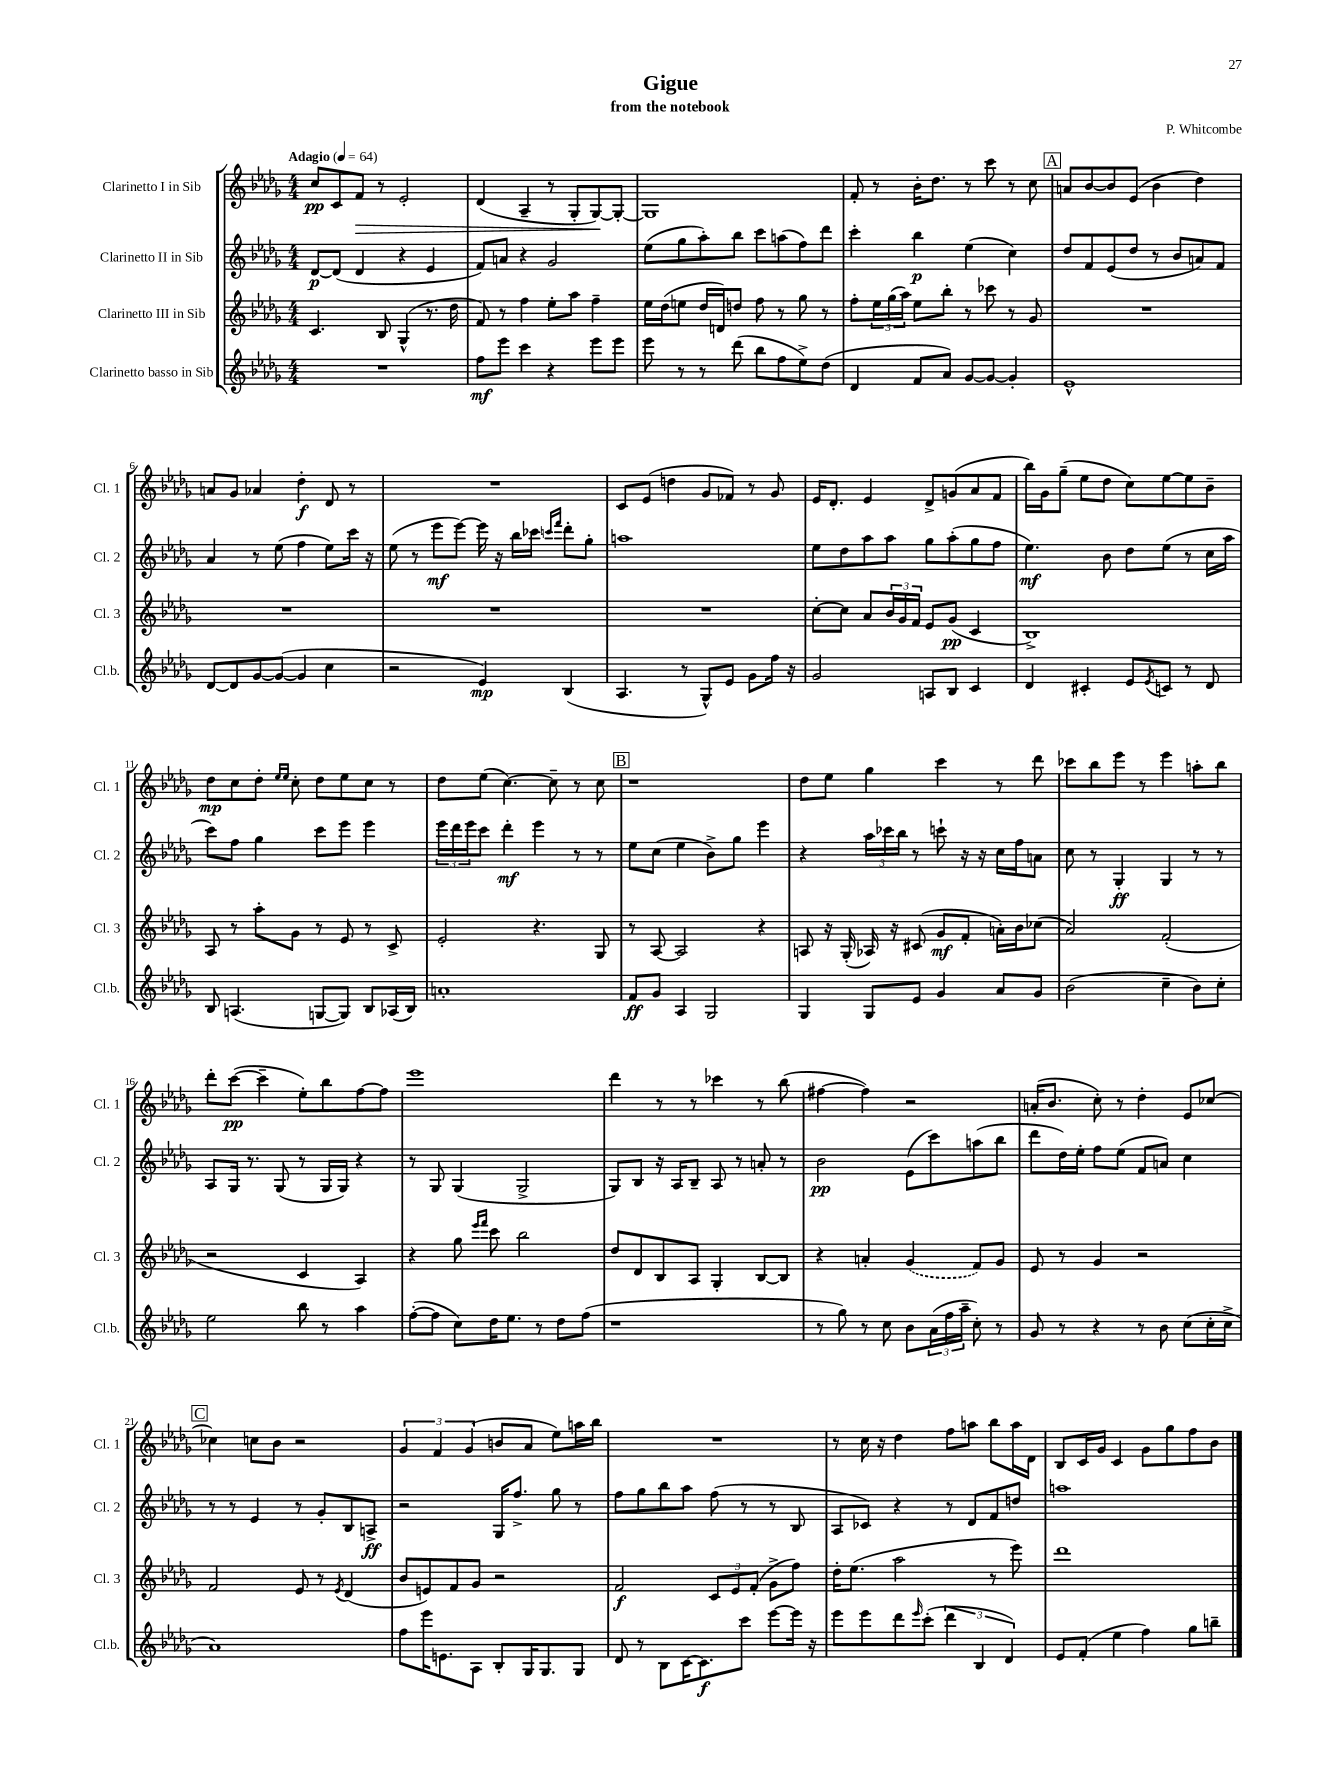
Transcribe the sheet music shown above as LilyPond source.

\header { title = "Gigue" composer = "P. Whitcombe" subtitle = "from the notebook" }
<<
\new StaffGroup <<
\new Staff = "s0" \with { instrumentName = "Clarinetto I in Sib" shortInstrumentName = "Cl. 1" } {
    \clef treble \key des \major \numericTimeSignature \time 4/4 \tempo "Adagio" 4 = 64
    c''8\pp c'8 f'8\> r8 ees'2-. |
    des'4( aes4-- r8 ges8-. ges8~\!) ges8~-. |
    ges1 |
    f'8-. r8 bes'16-. des''8. r8 c'''8 r8 c''8 |
    \mark \markup { \box "A" } a'8 bes'8~ bes'8 ees'8( bes'4 des''4) |
    a'8 ges'8 aes'4 des''4-.\f des'8 r8 |
    R1 |
    c'8 ees'8( d''4 ges'8 fes'8) r8 ges'8 |
    ees'16 des'8.-. ees'4 des'8-> g'8( aes'8 f'8 |
    bes''16) ges'16 ges''8--( ees''8 des''8 c''8) ees''8~ ees''8 bes'8-- |
    des''8\mp c''8 des''8-. \grace { ees''16 ees''16 } c''8-. des''8 ees''8 c''8 r8 |
    des''8 ees''8( c''4.~) c''8-- r8 c''8 |
    \mark \markup { \box "B" } r1 |
    des''8 ees''8 ges''4 c'''4 r8 des'''8 |
    ces'''8 bes''8 ees'''8 r8 ees'''4 a''8-. bes''8 |
    des'''8-. c'''8~\pp( c'''4-- ees''8-.) bes''8 f''8~ f''8 |
    ees'''1 |
    des'''4 r8 r8 ces'''4 r8 bes''8( |
    fis''4~ fis''4) r2 |
    a'16-.( bes'8. c''8-.) r8 des''4-. ees'8 ces''8~ |
    \mark \markup { \box "C" } ces''4 c''8 bes'8 r2 |
    \tuplet 3/2 { ges'4 f'4 ges'4( } b'8 aes'8 ees''8) a''16 bes''16 |
    R1 |
    r8 c''16 r16 des''4 f''8 a''8 bes''8 a''16 des'16 |
    bes8 c'16 ges'16 c'4 ges'8 ges''8 f''8 bes'8 \bar "|." |
}
\new Staff = "s1" \with { instrumentName = "Clarinetto II in Sib" shortInstrumentName = "Cl. 2" } {
    \clef treble \key des \major \numericTimeSignature \time 4/4
    des'8~\p des'8( des'4 r4 ees'4 |
    f'8) a'8 r4 ges'2 |
    ees''8( ges''8 aes''8-.) bes''8 c'''8 a''8( f''8) des'''8 |
    c'''4-. bes''4\p ees''4( c''4) |
    \mark \markup { \box "A" } des''8 f'8 ees'8( des''8 r8 bes'8 a'8) f'8 |
    aes'4 r8 ees''8( f''4 ees''8) c'''16 r16 |
    ees''8( r8 ees'''8\mf ees'''8~) ees'''16 r16 bes''16 ces'''16 \grace { c'''16 f'''16 } des'''8-. ges''8-. |
    a''1 |
    ees''8 des''8 aes''8 aes''8 ges''8 aes''8-.( ges''8 f''8 |
    ees''4.\mf) bes'8 des''8 ees''8( r8 c''16 aes''16 |
    c'''8) f''8 ges''4 c'''8 ees'''8 ees'''4 |
    \tuplet 3/2 { ees'''16 des'''16 ees'''16 } c'''8 des'''4-.\mf ees'''4 r8 r8 |
    \mark \markup { \box "B" } ees''8 c''8( ees''4 bes'8->) ges''8 ees'''4 |
    r4 \tuplet 3/2 { aes''16 ces'''16 bes''16 } r8 c'''8-! r16 r16 c''16 f''16 a'8 |
    c''8 r8 ges4-.\ff ges4 r8 r8 |
    aes8 ges16 r8. ges8( r8 ges16 ges16) r4 |
    r8 ges8 ges4( ges2-> |
    ges8) bes8 r16 aes16 bes8-- aes8 r8 a'8-. r8 |
    bes'2\pp ees'8( c'''8) a''8( bes''8 |
    des'''8 des''16) ees''16-. f''8 ees''8( f'8 a'8) c''4 |
    \mark \markup { \box "C" } r8 r8 ees'4 r8 ges'8-. bes8 a8->\ff |
    r2 ges16 f''8.-> ges''8 r8 |
    f''8 ges''8 bes''8 aes''8 f''8( r8 r8 bes8 |
    aes8 ces'8) r4 r8 des'8 f'8 d''8 |
    a''1 \bar "|." |
}
\new Staff = "s2" \with { instrumentName = "Clarinetto III in Sib" shortInstrumentName = "Cl. 3" } {
    \clef treble \key des \major \numericTimeSignature \time 4/4
    c'4. bes8 ges4-^( r8. des''16 |
    f'8) r8 f''4 ees''8-. aes''8 f''4-- |
    ees''16 des''16( e''8 des''16 d'16) d''8 f''8 r8 ges''8 r8 |
    f''8-. \tuplet 3/2 { ees''16 ges''16( aes''16) } ees''8 bes''8-. r8 ces'''8 r8 ges'8 |
    \mark \markup { \box "A" } R1 |
    R1 |
    R1 |
    R1 |
    c''8~-. c''8 aes'8 \tuplet 3/2 { bes'16 ges'16 f'16 } ees'8 ges'8\pp( c'4 |
    bes1->) |
    aes8 r8 aes''8-. ges'8 r8 ees'8 r8 c'8-> |
    ees'2-. r4. ges8 |
    \mark \markup { \box "B" } r8 aes8~ aes2 r4 |
    a8 r16 ges16-.( aes16) r16 cis'8( ges'8\mf f'8-. a'16-.) bes'16 ces''8( |
    aes'2) f'2-.( |
    r2 c'4 aes4) |
    r4 ges''8 \grace { ees'''16 f'''16 } c'''8 bes''2 |
    des''8 des'8 bes8 aes8 ges4-. bes8~ bes8 |
    r4 a'4-. \once \slurDashed ges'4( f'8) ges'8 |
    ees'8 r8 ges'4 r2 |
    \mark \markup { \box "C" } f'2 ees'8 r8 \acciaccatura { ees'8 } des'4( |
    bes'8 e'8) f'8 ges'8 r2 |
    f'2\f \tuplet 3/2 { c'8 ees'8 f'8-.( } ges'8-> f''8) |
    des''16-. ees''8.( aes''2 r8 ees'''8) |
    des'''1 \bar "|." |
}
\new Staff = "s3" \with { instrumentName = "Clarinetto basso in Sib" shortInstrumentName = "Cl.b." } {
    \clef treble \key des \major \numericTimeSignature \time 4/4
    R1 |
    f''8\mf ees'''8 c'''4 r4 ees'''8 ees'''8 |
    ees'''8 r8 r8 des'''8( bes''8 f''8 ees''8->) des''8( |
    des'4 f'8 aes'8) ges'8~ ges'8~ ges'4-. |
    \mark \markup { \box "A" } ees'1-^ |
    des'8~ des'8 ges'8~ ges'8~( ges'4 c''4 |
    r2 ees'4\mp) bes4( |
    aes4. r8 ges8-^) ees'8 ges'8 f''16 r16 |
    ges'2 a8 bes8 c'4 |
    des'4 cis'4-. ees'8 \acciaccatura { ees'8 } c'8 r8 des'8 |
    bes8 a4.( g8~ g8) bes8 aes16( bes16) |
    a'1-. |
    \mark \markup { \box "B" } f'8\ff ges'8 aes4 ges2 |
    ges4 ges8 ees'8 ges'4 aes'8 ges'8 |
    bes'2( c''4-- bes'8) c''8-. |
    ees''2 bes''8 r8 aes''4 |
    f''8~-.( f''8 c''8) des''16 ees''8. r8 des''8 f''8( |
    r1 |
    r8 ges''8) r8 c''8 bes'8 \tuplet 3/2 { aes'16( f''16 aes''16-- } c''8-.) r8 |
    ges'8 r8 r4 r8 bes'8 c''8( c''16-. c''16-> |
    \mark \markup { \box "C" } aes'1) |
    f''8 ees'''16 e'8. aes8 bes8-. ges16 ges8. ges8 |
    des'8 r8 bes8 c'16~ c'8.\f c'''8 ees'''8~ ees'''16 r16 |
    ees'''8 ees'''8 des'''8 \grace { ees'''16 } c'''8-.( \tuplet 3/2 { des'''4 bes4 des'4) } |
    ees'8 f'8-.( ees''4 f''4) ges''8 b''8-- \bar "|." |
}
>>
>>
